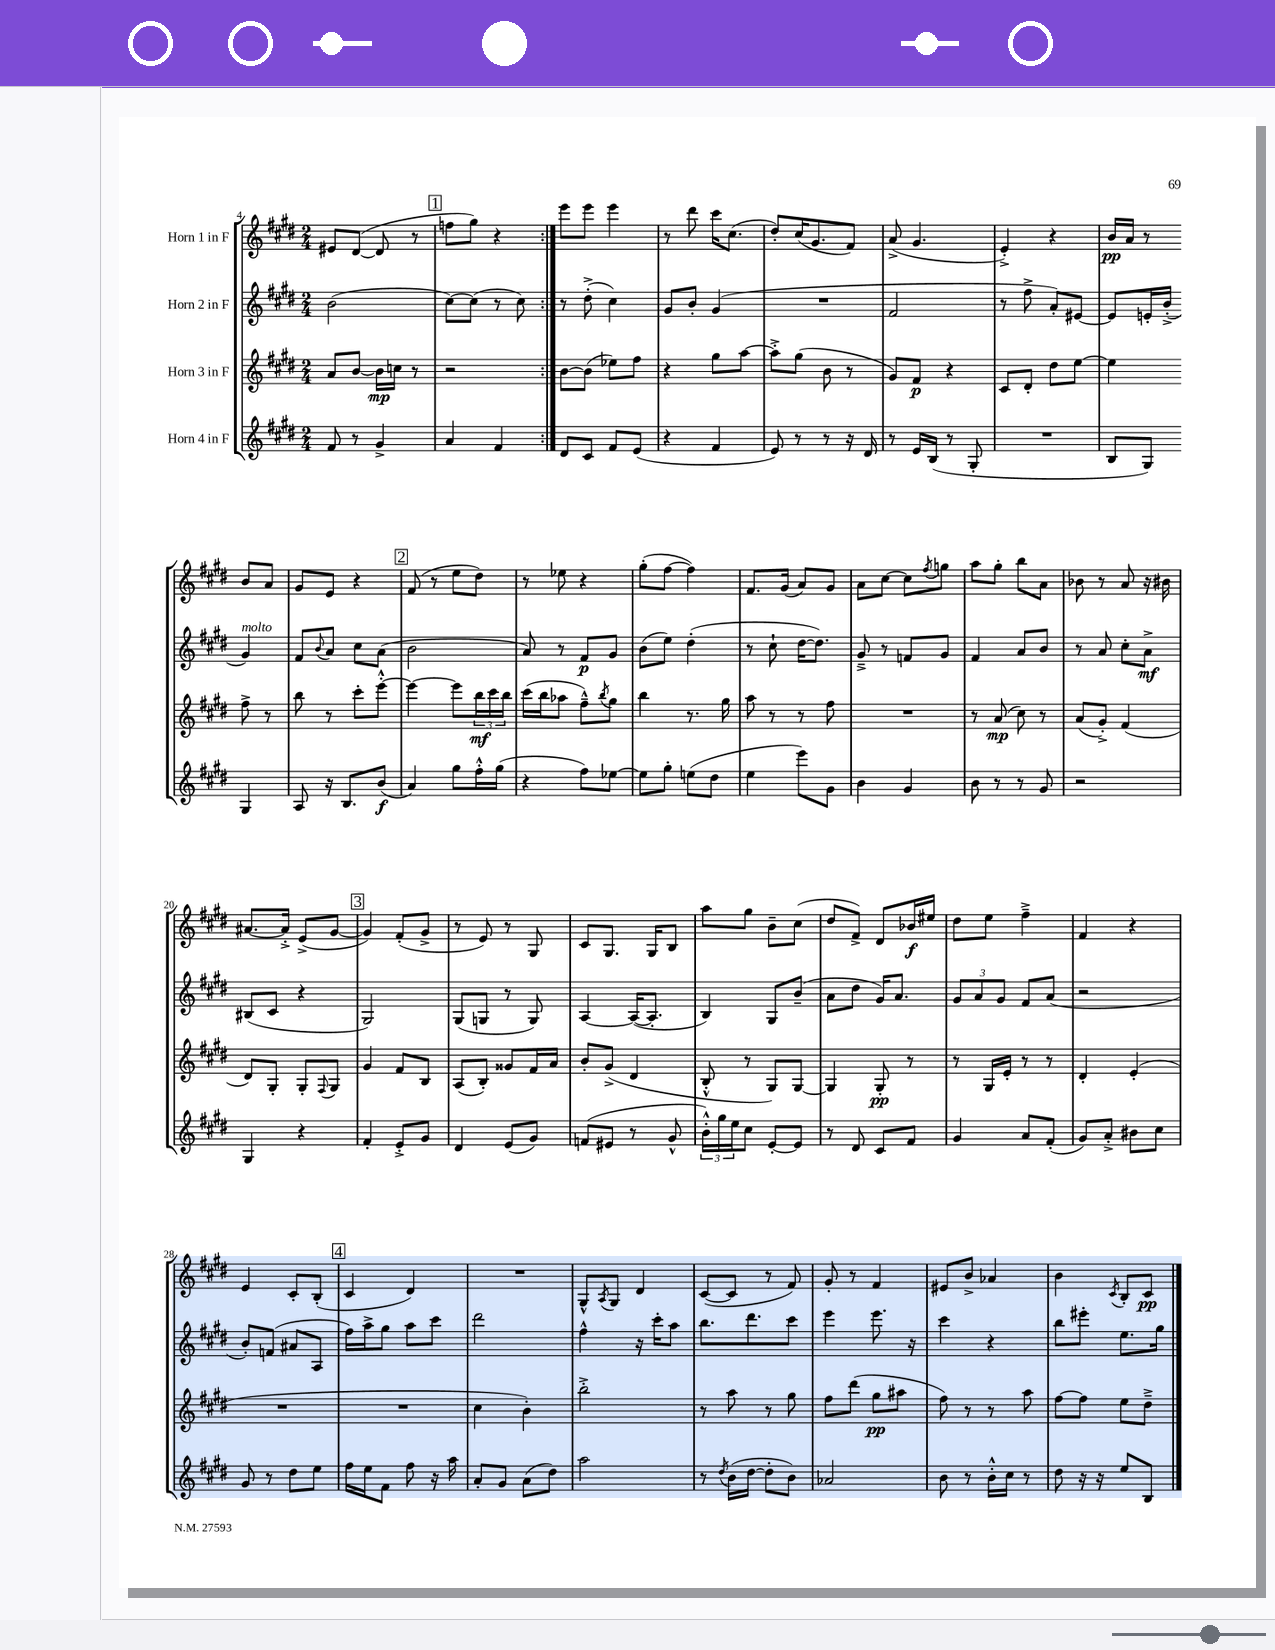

**kern	**kern	**kern	**kern
*staff4	*staff3	*staff2	*staff1
*clefG2	*clefG2	*clefG2	*clefG2
*k[f#c#g#d#]	*k[f#c#g#d#]	*k[f#c#g#d#]	*k[f#c#g#d#]
*M2/4	*M2/4	*M2/4	*M2/4
8f#	8a	(2b	8e#
8r	[8b	.	([8d#
4g#^	16b]	.	8d#]
.	16cc	.	.
.	8r	.	8r
=	=	=	=
4a	2r	[8cc#)	8ff
.	.	(8cc#]	8gg#)
4f#	.	8r	4r
.	.	8cc#)	.
=:|!	=:|!	=:|!	=:|!
8d#	[8b	8r	8eee
8c#	(8b]	(8dd#'^	8eee
8f#	8ee-)	4cc#)	4eee
(8e	8ff#	.	.
=	=	=	=
4r	4r	8g#	8r
.	.	8b'	8ddd#
4f#	8gg#	(4g#	16ccc#
.	.	.	(8.cc#
.	[8aa	.	.
=	=	=	=
8e)	8aa'^]	2r	8dd#')
8r	(8gg#	.	(16cc#
.	.	.	8.g#
8r	8b	.	.
16r	8r	.	8f#)
16d#	.	.	.
=	=	=	=
8r	8g#)	2f#	(8a^
16e	8f#	.	4.g#
(16B	.	.	.
8r	4r	.	.
8G#'	.	.	.
=	=	=	=
2r	8c#	8r	4e'^)
.	8d#'	8ff#^	.
.	8dd#	8a')	4r
.	[8ee	[8e#	.
=	=	=	=
8B	4ee]	8e#]	16b
.	.	.	16a
8G#)	.	16e'	8r
.	.	(16b'^	.
4G#	8ff#^	4g#)	8b
.	8r	.	8a
=	=	=	=
8A	8bb	8f#	8g#
.	.	8qqb	.
16r	8r	8a	8e
8.B	.	.	.
.	8ccc#'	8cc#	4r
(8b	[8eee'^^	(8a	.
=	=	=	=
4a)	4eee_	2b	(8f#
.	.	.	8r
8gg#	8eee]	.	8ee
16ff#'^^	24bb	.	8dd#)
.	24ccc#	.	.
(16gg#	.	.	.
.	24bb	.	.
=	=	=	=
4r	(16ccc#	8a)	8r
.	16bb	.	.
.	8aa-	8r	8ee-
8ff#)	8ff#~^^)	8f#	4r
.	8qbb	.	.
[8ee-	8gg#	8g#	.
=	=	=	=
8ee-]	4bb	(8b	(8gg#'
8gg#'	.	8ee)	[8ff#
(8ee	8.r	(4dd#'	4ff#])
8dd#	.	.	.
.	16gg#	.	.
=	=	=	=
4ee	8aa	8r	8.f#
.	8r	8cc#`	.
.	.	.	(16g#
8eee)	8r	[16dd#	8a)
.	.	8.dd#])	.
8g#	8ff#	.	8g#
=	=	=	=
4b	2r	8g#~^	8a
.	.	8r	[8cc#
4g#	.	8f	8cc#]
.	.	.	8qff#
.	.	8g#	8gg
=	=	=	=
8b	8r	4f#	8aa
8r	(8a	.	8gg#'
8r	8cc#)	8a	8bb
8g#	8r	8b	8a
=	=	=	=
2r	(8a	8r	8b-
.	8g#'^)	8a	8r
.	(4f#	8cc#'	8a
.	.	8a^	16r
.	.	.	16b#
=	=	=	=
4G#	8d#)	(8B#	[8.a#
.	8G#'	8c#	.
.	.	.	16a#'^]
4r	8G#'	4r	(8e^
.	8qqF#	.	.
.	8G#	.	[8g#
=	=	=	=
4f#'	4g#	2G#)	4g#])
8e'^	8f#	.	(8f#'
8g#	8B	.	8g#^
=	=	=	=
4d#	(8A	(8G#	8r
.	8B')	8G	8e)
(8e	8g##	8r	8r
8g#)	16f#	8G)	8G#
.	16a	.	.
=	=	=	=
(8f	8b'	[4A	8c#
8e#	(8g#^	.	8.G#
8r	4d#	(16A_	.
.	.	8.A']	16G#
8g#^^	.	.	8B
=	=	=	=
24b'^^)	8B'^^	4B)	8aa
24gg#	.	.	.
24ee	.	.	.
8cc#	8r	.	8gg#
[8e'	8G#)	8G#	8b~
8e]	[8G#	(8b~	(8cc#
=	=	=	=
8r	4G#]	8a	8dd#
8d#	.	8dd#	8f#^)
8c#	8G#'	16g#)	8d#
.	.	8.a	.
8f#	8r	.	16b-
.	.	.	16ee#
=	=	=	=
4g#	8r	12g#	8dd#
.	.	12a	.
.	16G#	.	8ee
.	.	12g#	.
.	16e'	.	.
8a	8r	8f#	4ff#~^
(8f#'	8r	(8a	.
=	=	=	=
8g#)	4d#'	2r	4f#
8a'^	.	.	.
8b#	(4e'	.	4r
8cc#	.	.	.
=	=	=	=
8g#	2r	8b')	4e
8r	.	(8f	.
8dd#	.	8a#	8c#'
8ee	.	8A	(8B'
=	=	=	=
16ff#	2r	16ff#)	4c#
16ee	.	16aa^	.
8f#	.	8gg#	.
8ff#	.	8aa	4d#)
16r	.	8ccc#	.
16aa	.	.	.
=	=	=	=
8a'	4cc#	2ddd#	2r
8g#	.	.	.
(8a	4b')	.	.
8dd#)	.	.	.
=	=	=	=
2aa	2bb'^	4ff#^^	8G#^^
.	.	.	8qA
.	.	.	8G#
.	.	16r	4d#
.	.	16ccc#'	.
.	.	8aa	.
=	=	=	=
8r	8r	8.bb	([8c#
8qdd#	.	.	.
(16b	8aa	.	8c#]
[16dd#	.	8.ddd#	.
8dd#']	8r	.	8r
8b)	8gg#	8ccc#	8f#)
=	=	=	=
2a-	8ff#	4eee	8g#'
.	(8ddd#	.	8r
.	8gg#	8.eee	4f#
.	8aa#	.	.
.	.	16r	.
=	=	=	=
8b	8ff#)	4ccc#	8e#
8r	8r	.	8b^
16b'^^	8r	4r	4a-
16cc#	.	.	.
8r	8aa	.	.
=	=	=	=
8dd#	[8ff#	8bb	4b
16r	8ff#]	8eee#'	.
16r	.	.	.
.	.	.	8qc#
8ee	8ee	8.ee	8B'
8B	8dd#~^	.	8c#
.	.	16gg#	.
==	==	==	==
*-	*-	*-	*-
